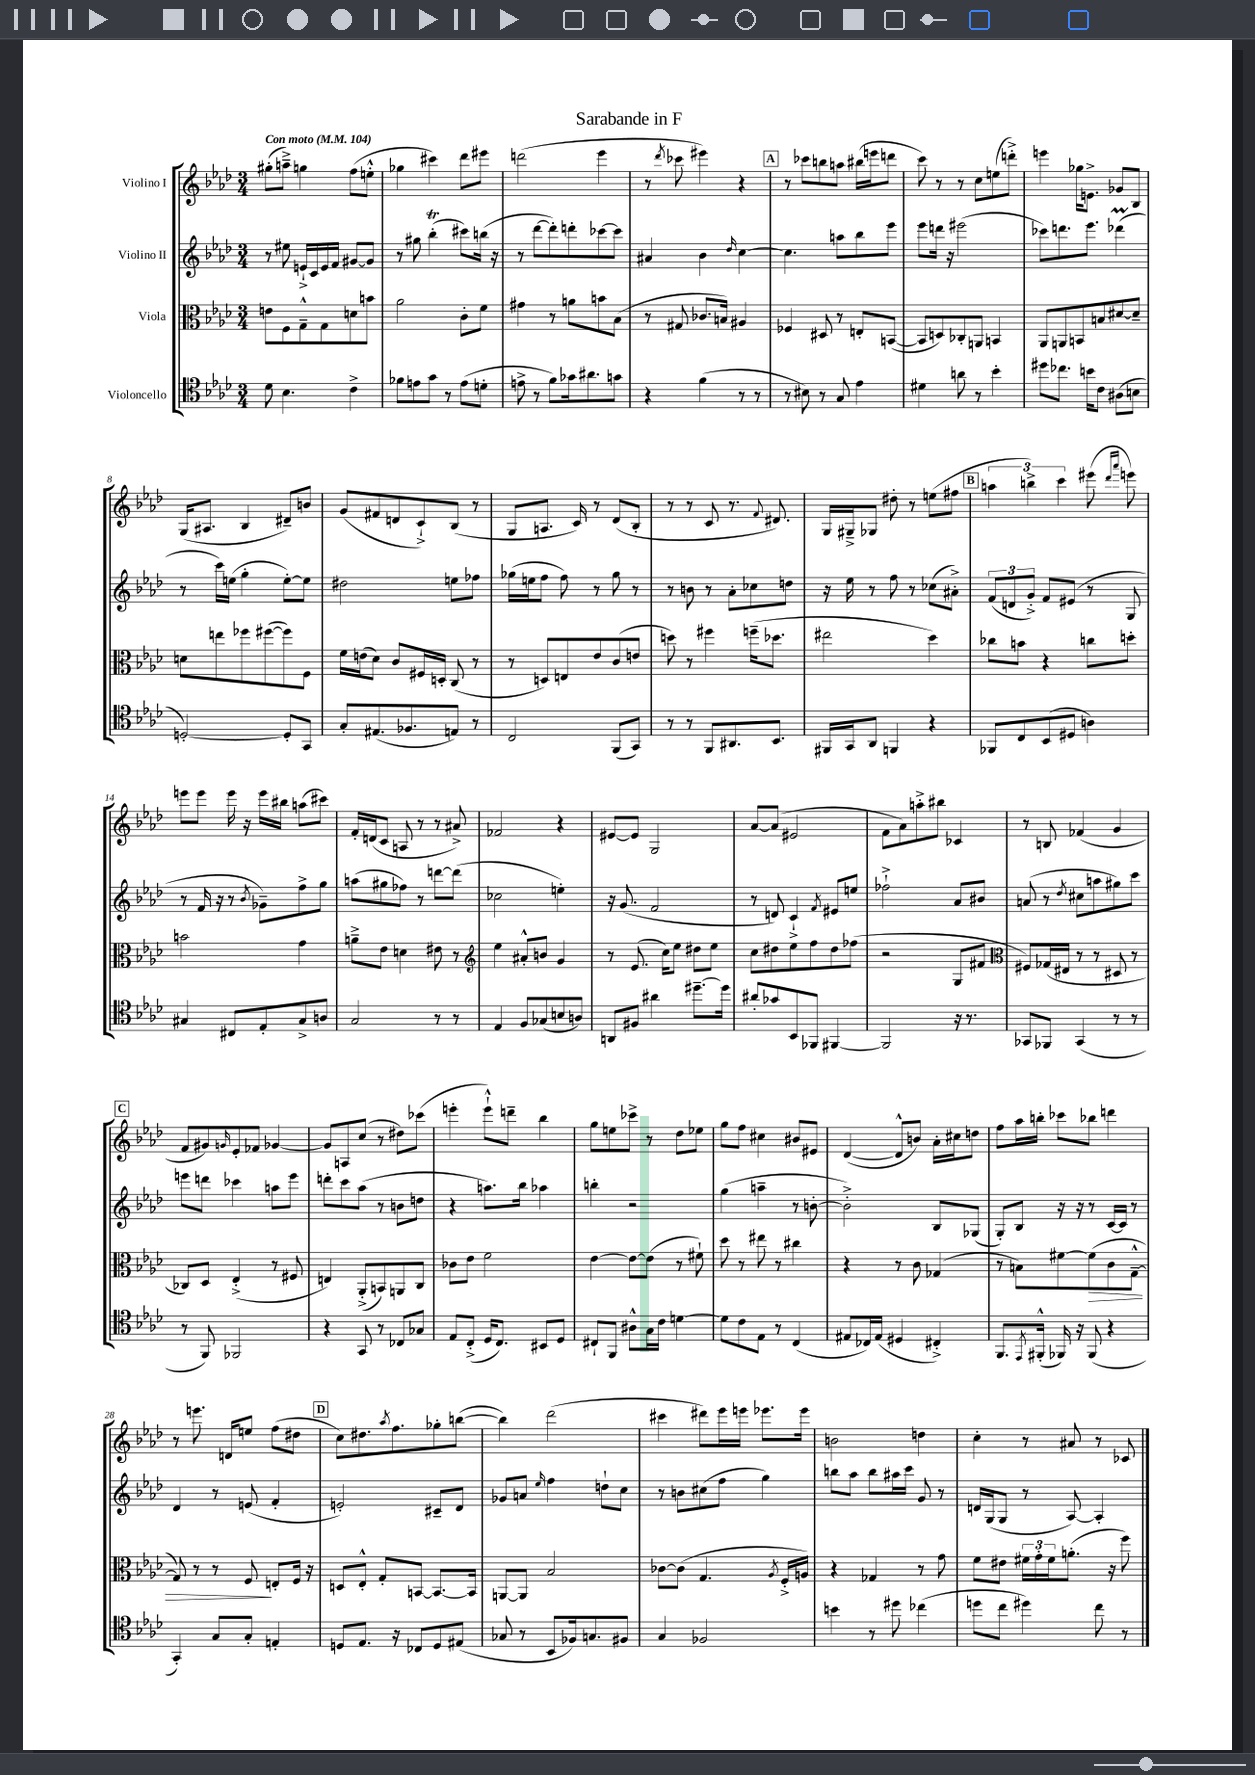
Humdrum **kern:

**kern	**kern	**kern	**kern
*staff4	*staff3	*staff2	*staff1
*clefC4	*clefC3	*clefG2	*clefG2
*k[b-e-a-d-]	*k[b-e-a-d-]	*k[b-e-a-d-]	*k[b-e-a-d-]
*M3/4	*M3/4	*M3/4	*M3/4
*MM104	*MM104	*MM104	*MM104
8d-\	8e\L	8r	(8gg#'\L
4.B-\	8F\	8ee#\	8aa~^\J)
.	8G~^^\	16e`^/LL	4gg\
.	.	16c/	.
.	8G\	16e/	.
.	.	16f/JJ	.
4c^\	8d\	[8g#/L	(8ff\L
.	8b\J	8g#/]J	8ee'^^\J
=	=	=	=
8f-\L	2a-\	8r	4gg-\
8e\	.	8gg#\	.
8g\J	.	(4bb-'\	4ccc#\)
8r	.	.	.
(8e\L	8c'\L	8ccc#\L)	8ddd-\L
8d'\J	8f\J	(16bb\Jk	8eee#\J
.	.	16r	.
=	=	=	=
8e^\	4g#\	8r	(2ddd\
8r	.	[8ddd-\L	.
8f\L)	8r	8ddd-'\])	.
16g-\k	8a\L	8ddd'\	.
8.a#\	.	.	.
.	8b\	[8ccc-\	4eee-\
8g\J	(8B-\J	8ccc-\]J	.
=	=	=	=
4r	8r	4a#/	8r
.	.	.	8qddd-/
.	8G#/	.	8ccc-\
(4f\	8.c-/L	4b-\	4eee#\)
.	16B/Jk)	.	.
.	.	16qqdd-/	.
8r	4A#/	[4cc\	4r
8r	.	.	.
=	=	=	=
8r	4F-/	4.cc\]	8r
8B#\)	.	.	8ccc-\L
8r	8D#/	.	8bb\
8G/	8r	8aa\L	8aa\J
4e-\	8E'/L	8bb-\	(16bb#\LL
.	.	.	16eee\J
.	([8BB/J	8eee-\J	8ddd\J
=	=	=	=
4d#\	8BB/]L	8eee-\L	8ccc\)
.	8D/)	16ddd\Jk	8r
.	.	16r	.
8a\	8C-'/	(2eee#\	8r
8r	8AA/J	.	8cc\L
4b-'\	4BB/	.	(8ee\
.	.	.	8ddd'^\J)
=	=	=	=
8dd#\L	8AA-/L	8ccc-\L)	4eee\
8.cc-\J	8AA/	8.ddd\	.
.	8BB/	.	16gg-\LK
16b\LK	.	8.eee-\J	8.e^\J
8c\J	8B/	.	.
(8A#\L	[8d#/	(4ddd-\	8g-/L
8B\J	8d#~/]J	.	8B-/J
=	=	=	=
[2D'/)	8d\L	8r	(16G/LK
.	.	.	8.A#/J
.	8ee\	16ccc\LL)	.
.	.	(16ee\JJ	.
.	8ff-\	4gg'\	4B-/
.	([8ff#\	.	.
8D'/]L	8ff#\])	[8ee'\L)	8d#~/L)
8GG/J	8F\J	8ee\]J	8b/J
=	=	=	=
8G'/L	16f\LL	2dd#\	(8g/L
.	(16e\J	.	.
(8.E#/	8d-\J)	.	8f#/
.	8c/L	.	8d/
8.F-/	.	.	.
.	16F#/L	.	8c`^/)
.	16D'/JJ	.	.
8E/J)	(8C/	8ee\L	(8B-/J
8r	8r	8ff-\J	8r
=	=	=	=
2C/	8r	(16gg-\LL	8G/L
.	.	16ee\J	.
.	8D/L)	8ff\J	8.A/J
.	8E/	8ff\)	.
.	.	.	16c/)
.	8e-/	8r	8r
(8FF/L	(8c/	8gg-\	(8d-/L
8GG/J)	8e/J	8r	8B-'/J
=	=	=	=
8r	8dd\)	8r	8r
8r	8r	8b\	8r
8FF/L	4ff#\	8r	8c/
8.AA#/	.	8a-'\L	8.r
.	(16ff~\LK	8cc-\	.
.	.	.	8qqf/
8.BB-/J	8.dd-\J	.	8.d#/)
.	.	8dd\J	.
=	=	=	=
16FF#/LL	2ee#\	16r	16G/LL
16GG/J	.	16ee-\	16G#~^/J
8AA-/J	.	8r	8G-/J
4FF/	.	8ff\	8dd#'\
.	.	8r	8r
4r	4dd-\)	(8cc-\L	(8ee\L
.	.	8a#'^\J)	8ff#\J
=	=	=	=
8FF-/L	8cc-\L	(12f/L	6aa\
.	.	12d/	.
8C/	8b\J	.	.
.	.	12g'^/J)	6bb^\)
(8BB-/	4r	8f/L	.
.	.	.	6ccc\
8D#/J	.	(8e#/J	.
4A\)	8cc\L	8r	(8eee#\
.	.	.	16qqddd-/LL
.	.	.	16qqaaa-/JJ
.	8dd'\J	8G/	8eee\)
=	=	=	=
4G#/	2b\	8r	8eee\L
.	.	16f/	8eee\J
.	.	16r	.
8C#/L	.	8r	16eee\
.	.	.	16r
.	.	8qb-/	.
8E-'/	.	8g-~\L)	16eee\LL
.	.	.	16bb#\JJ
8G#^/	4g\	8ff^\	(8aa\L
8A/J	.	8gg\J	8ccc#\J)
=	=	=	=
2G/	8a~^\L	(8aa\L	16f'/LL
.	.	.	(16d/J
.	8e-\J	8gg#\	8c/J
.	4d\	8ff-\J)	8A/
.	.	8r	8r
8r	8e#\	[8ddd\L	8r
8r	8r	(8ddd\]J	8a#^/)
=	=	=	=
*	*clefG2	*	*
4E-/	4ee-\	2cc-\	2f-/
8F/L	8a#'^^/L	.	.
(8G-/	8b/J	.	.
8B/	4g/	4ee'\)	4r
8A/J)	.	.	.
=	=	=	=
8AA/L	8r	16r	[8e#/L
.	.	(8.g/	.
8F#/J	(8.e-/	.	8e#/]J
4a#\	.	2f/	2G/
.	16cc\LK)	.	.
.	8ee-\J	.	.
[8.dd#~\L	8dd#\L	.	.
.	8ee-\J	.	.
16dd#\]Jk	.	.	.
=	=	=	=
8a#'/L	8cc\L	8r	[8a-/L
8g-/	8dd#\	8d/)	(8a-/]J
8BB-/	8ee-\	4c`^/	2e#/
8FF-/J	8ff\	.	.
.	.	8qf/	.
[4FF#/	8dd#\	8e#/L	.
.	(8ff-\J	8ee/J	.
=	=	=	=
2FF#/]	2r	2ff-`^\	8f\L
.	.	.	8a-\)
.	.	.	8aa'^\
.	.	.	8bb#\J
16r	8G/L	8a-/L	4c-/
8.r	.	.	.
.	8f#/J	8b#/J	.
=	=	=	=
*	*clefC3	*	*
8GG-/L	8F#/L)	(8a/	8r
8FF-/J	(16G-/L	8r	8B/
.	16E#/JJ	.	.
.	.	8qdd-/	.
(4GG-/	8r	8cc#\L	(4f-/
.	8r	8aa\	.
8r	8D#/	8gg#\)	4g/
8r	8r	8ccc\J	.
=	=	=	=
8r	8C-/L)	8eee\L	8f/L
8FF/)	8D-/J	8ddd\J	8g#/)
.	.	.	16qqg/
2FF-/	(4E-'^/	4ccc-\	8e-'/
.	.	.	8f-/J
.	8r	8aa\L	[4g-/
.	8F#/	8eee\J	.
=	=	=	=
4r	4E/)	8ddd'\L	8g-/]L
.	.	8ccc\	8A/
8GG/	(8AA-'^/L	(8aa-\J	(8cc/J
8r	8BB/)	8r	8r
8C-/L	8AA/	8b\L	8dd#\L)
8G-/J	8C/J	8dd\J	(8ccc-\J
=	=	=	=
8E-/L	8c-\L	4r	4eee'\
(8C'^/J	8e-\J	.	.
16D-/LK	2f\	8.aa\L)	8eee`^^\L)
8.C/J)	.	.	.
.	.	.	8ddd~\J
.	.	16bb-\Jk	.
8BB#/L	.	4aa-\	4bb-\
8D-/J	.	.	.
=	=	=	=
8C#`/L	[4e-\	4bb'\	8gg\L
8FF/J	.	.	8ee\
8A#^^\L	8e-\_L	2r	8ccc-^\J
16G\L	(8e-\]J	.	8r
16c\JJ	.	.	.
[4d\	8r	.	8dd-\L
.	8f#`\)	.	8ee-\J
=	=	=	=
8d\]L	8dd-\	(4gg\	8gg\L
8c\	8r	.	8ff\J
8E-\J	8ee#\	4aa~\	4cc#\
8r	8r	.	.
(4C/	4cc#\	8r	8b#/L
.	.	[8b'\	8e#/J
=	=	=	=
8E#/L	4r	2b'^\])	([4d-/
16C-/L)	.	.	.
(16E#/JJ	.	.	.
4D#/	8r	.	8d-^^/]L
.	8c\	.	8b/J)
4C#'^/)	(4G-/	8B-/L	16a-'\LL
.	.	.	16cc#\J
.	.	(8G-/J	8dd\J
=	=	=	=
8.FF/L	8r	8G'/L)	8ff\L
.	8B\L)	8B-/J	16aa-\L
8qEE-/	.	.	.
(16FF#'^^/Jk	.	.	16bb'\JJ
16FF-/)	[8f#\	16r	8ccc-\L
16r	.	16r	.
(8FF-/	(8f#\]	8r	8bb-\J
4r	8c\	[16c/LL	4ddd\
.	.	16c/]JJ	.
.	[8G~^^\J	8r	.
=	=	=	=
4GG'/)	8G/])	4d-/	8r
.	8r	.	8.eee\
8G/L	8r	8r	.
.	.	.	16d/LK
8G'/J	8F/	(8e/	8ee/J
4E'/	8E'/L	4f'/	(8ff\L
.	16F/Jk	.	8dd#\J
.	16r	.	.
=	=	=	=
8D/L	8D/L	2e'/)	8cc\L)
8.E-/J	8E-'^^/J	.	8.dd#\
.	8G'/L	.	.
.	.	.	8qaa-/
16r	.	.	8.ff\
8C-/L	[8BB/J	.	.
8D/	8.BB/_L	8c#~/L	8gg-'\
(8E#/J	.	8d-/J	([8bb\J
.	16BB/]Jk	.	.
=	=	=	=
8G-/	[8AA/L	8g-/L	4bb\])
8r	8AA/]J	8a/J	.
.	.	16qqee-/	.
8BB-/L	2B-/	4ff\	(2ddd-\
16F-/k)	.	.	.
8.G/	.	.	.
.	.	8dd`\L	.
8F#/J	.	8cc\J	.
=	=	=	=
4G/	[8c-\L	8r	4ccc#\
.	(8c-\]J	8b\L	.
2F-/	4.G/	(8cc#\	8ddd#\L)
.	.	8ff\J	16eee-\L
.	.	.	16eee\JJ
.	.	4gg\)	8.eee-\L
.	8qA-/	.	.
.	16F'^/LL	.	.
.	16A/JJ)	.	16eee-\Jk
=	=	=	=
4b\	4r	8bb\L	2b\
.	.	8aa-\J	.
8r	4G-/	8bb\L	.
8dd#\	.	16aa#\L	.
.	.	16ccc\JJ	.
(4cc-\	8r	8g/	4dd\
.	8g\	8r	.
=	=	=	=
8dd\L	8f\L	16d/LL	4cc'\
.	.	(16G/J	.
8cc\J	8e#\J	8G/J	.
4dd#\)	24f#\LL	8r	8r
.	24g'\	.	.
.	24f#\J	.	.
.	(8.a'\J	[8A-/)	8a#/
8cc\	.	4A-'/]	8r
.	16r	.	.
8r	8ff\)	.	8c-/
==	==	==	==
*-	*-	*-	*-
